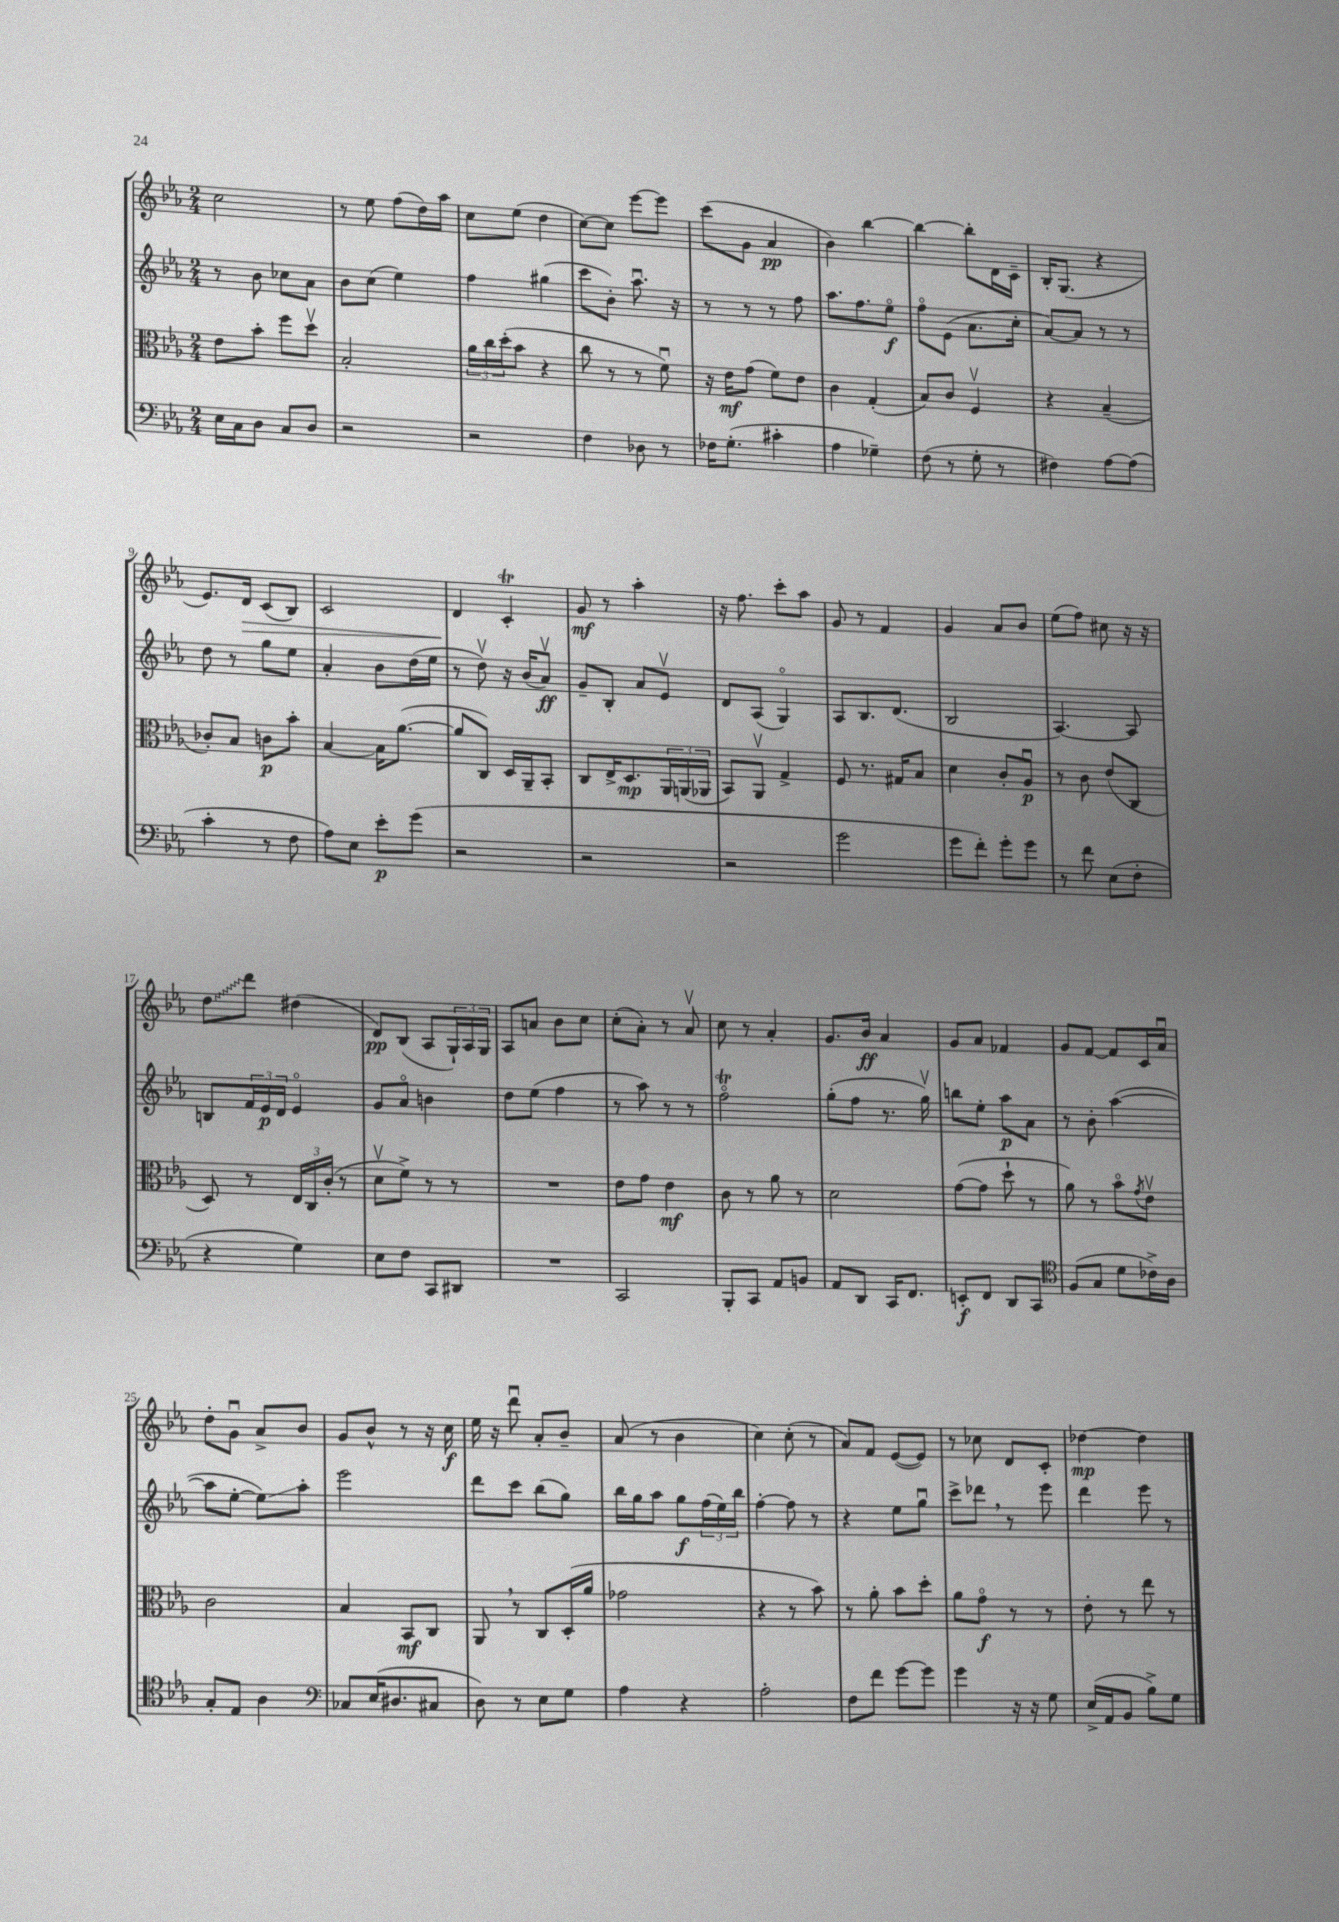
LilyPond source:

<<
\new StaffGroup <<
\new Staff = "s0" {
    \clef treble \key ees \major \numericTimeSignature \time 2/4
    c''2 |
    r8 ees''8 f''8( d''16) aes''16 |
    c''8 ees''8( d''4 |
    c''8~) c''8 ees'''8~ ees'''8 |
    c'''8( g'8 aes'4\pp |
    bes'4) bes''4~ |
    bes''4~ bes''8-. d'16 c'16-- |
    bes16-. g8.( r4 |
    ees'8.) d'16\> c'8( bes8) |
    c'2 |
    d'4\! c'4-.\trill |
    g'8\mf r8 aes''4-. |
    r16 f''8. c'''8-. aes''8 |
    g'8 r8 f'4 |
    g'4 aes'8 bes'8 |
    ees''8( f''8) cis''8 r16 r16 |
    \once \override Glissando.style = #'zigzag d''8\glissando d'''8 dis''4( |
    d'8\pp) bes8( aes8 \tuplet 3/2 { g16-!) aes16 g16 } |
    aes8 a'8 bes'8 c''8 |
    c''8-.( aes'8-.) r8 aes'8\upbow |
    c''8 r8 aes'4-. |
    g'8. bes'16\ff aes'4 |
    g'8 aes'8 fes'4 |
    g'8 f'8~ f'8 c'16 aes'16\downbow |
    d''8-. g'8\downbow aes'8-> bes'8 |
    g'8 bes'8-^ r8 r16 c''16\f |
    ees''16 r16 d'''8\downbow aes'8-. bes'8-- |
    aes'8( r8 bes'4 |
    c''4) c''8-.( r8 |
    aes'8) f'8 ees'8~( ees'8) |
    r8 ces''8 d'8 c'8-. |
    des''4~\mp des''4 \bar "|." |
}
\new Staff = "s1" {
    \clef treble \key ees \major \numericTimeSignature \time 2/4
    r8 bes'8 ces''8 aes'8 |
    bes'8 c''8( ees''4) |
    f''4 gis''4( |
    c'''8 bes'8-.) aes''8.\downbow r16 |
    r8 r8 r8 f''8 |
    aes''8. f''8. ees''8\flageolet\f |
    f''8\flageolet ees'8( aes'8. c''16-. |
    aes'8~) aes'8 r8 r8 |
    d''8 r8 g''8 ees''8 |
    aes'4-. bes'8 d''16( ees''16 |
    r8 d''8\upbow) r16 bes'16( aes'8\upbow\ff) |
    g'8-- bes8-. aes'8 ees'8\upbow |
    d'8 aes8( g4\flageolet) |
    aes8 bes8. d'8.( |
    bes2 |
    aes4.~) aes8 |
    b8 \tuplet 3/2 { f'16 ees'16\p d'16 } ees'4\flageolet |
    g'8 aes'8\flageolet b'4 |
    d''8 ees''8( f''4 |
    r8 aes''8) r8 r8 |
    f''2\flageolet\trill |
    g''8-.( f''8 r8. g''16\upbow) |
    b''8 ees''8-. aes''8\p aes'8 |
    r8 bes'8-. aes''4~( |
    aes''8 ees''8~-. ees''8\glissando) aes''8-. |
    ees'''2 |
    d'''8 c'''8 bes''8( g''8) |
    bes''16 g''16 aes''8 g''8\f \tuplet 3/2 { f''16( ees''16) bes''16 } |
    f''4~-. f''8 r8 |
    r4 ees''8 g''8\downbow |
    c'''8-> des'''8 \breathe r8 ees'''8 |
    d'''4 ees'''8 r8 \bar "|." |
}
\new Staff = "s2" {
    \clef alto \key ees \major \numericTimeSignature \time 2/4
    ees'8 bes'8-. f''8 d''8\upbow |
    bes2-. |
    \tuplet 3/2 { aes'16 c''16 d''16-.( } bes'8 r4 |
    c''8 r8 r8 f'8\downbow) |
    r16 ees'16\mf g'8( f'8) ees'8 |
    c'4 g4-.( |
    bes8) c'8 f4\upbow |
    r4 bes4--( |
    ces'8-.) bes8 c'8\p bes'8-. |
    bes4~ bes16 aes'8.~( |
    aes'8 c8) d16 aes,16-- bes,8-. |
    c8 ees16-> d8.\mp \tuplet 3/2 { aes,16 a,16( aes,16 } |
    bes,8) aes,8\upbow g4-> |
    f8 r8. gis16 bes8 |
    d'4 c'8-. aes8\downbow\p |
    r8 c'8 ees'8( c8 |
    d8) r8 \tuplet 3/2 { ees16 c16 c'16-.( } r8 |
    d'8\upbow f'8->) r8 r8 |
    R2 |
    ees'8 g'8 ees'4\mf |
    c'8 r8 aes'8 r8 |
    d'2 |
    g'8~( g'8 d''8-! r8 |
    aes'8) r8 bes'8\flageolet \acciaccatura { g'8 } ees'8\upbow |
    c'2 |
    bes4 bes,8\mf c8 |
    aes,8 \breathe r8 c8 d16-.( aes'16 |
    ges'2 |
    r4 r8 bes'8) |
    r8 aes'8-. bes'8 d''8-. |
    aes'8 g'8\flageolet\f r8 r8 |
    ees'8-. r8 ees''8 r8 \bar "|." |
}
\new Staff = "s3" {
    \clef bass \key ees \major \numericTimeSignature \time 2/4
    ees16 c16 d8 c8 d8 |
    r2 |
    r2 |
    f4 des8 r8 |
    fes16 g8.-.( cis'4-. |
    aes4 ges4--) |
    f8( r8 g8-. r8 |
    fis4) aes8~ aes8( |
    c'4-. r8 f8 |
    aes8) ees8 ees'8-.\p g'8( |
    r2 |
    r2 |
    r2 |
    g'2 |
    g'8 f'8-.) g'8-. g'8 |
    r8 f'8 ees8( f8-. |
    r4 g4) |
    ees8 f8 c,8 dis,8 |
    R2 |
    c,2 |
    bes,,8-. c,8 aes,8 b,8 |
    aes,8 d,8 c,16 f,8. |
    e,8-.\f f,8 d,8 c,8 |
    \clef tenor f8( g8 d'8 ces'16->) aes16 |
    g8-. ees8 aes4 |
    \clef bass ces8 ees16( dis8. cis8 |
    d8) r8 ees8 g8 |
    aes4 r4 |
    aes2-. |
    f8 f'8 g'8~ g'8 |
    g'4 r16 r16 g8 |
    ees16->( aes,16 bes,8 bes8->) g8 \bar "|." |
}
>>
>>
